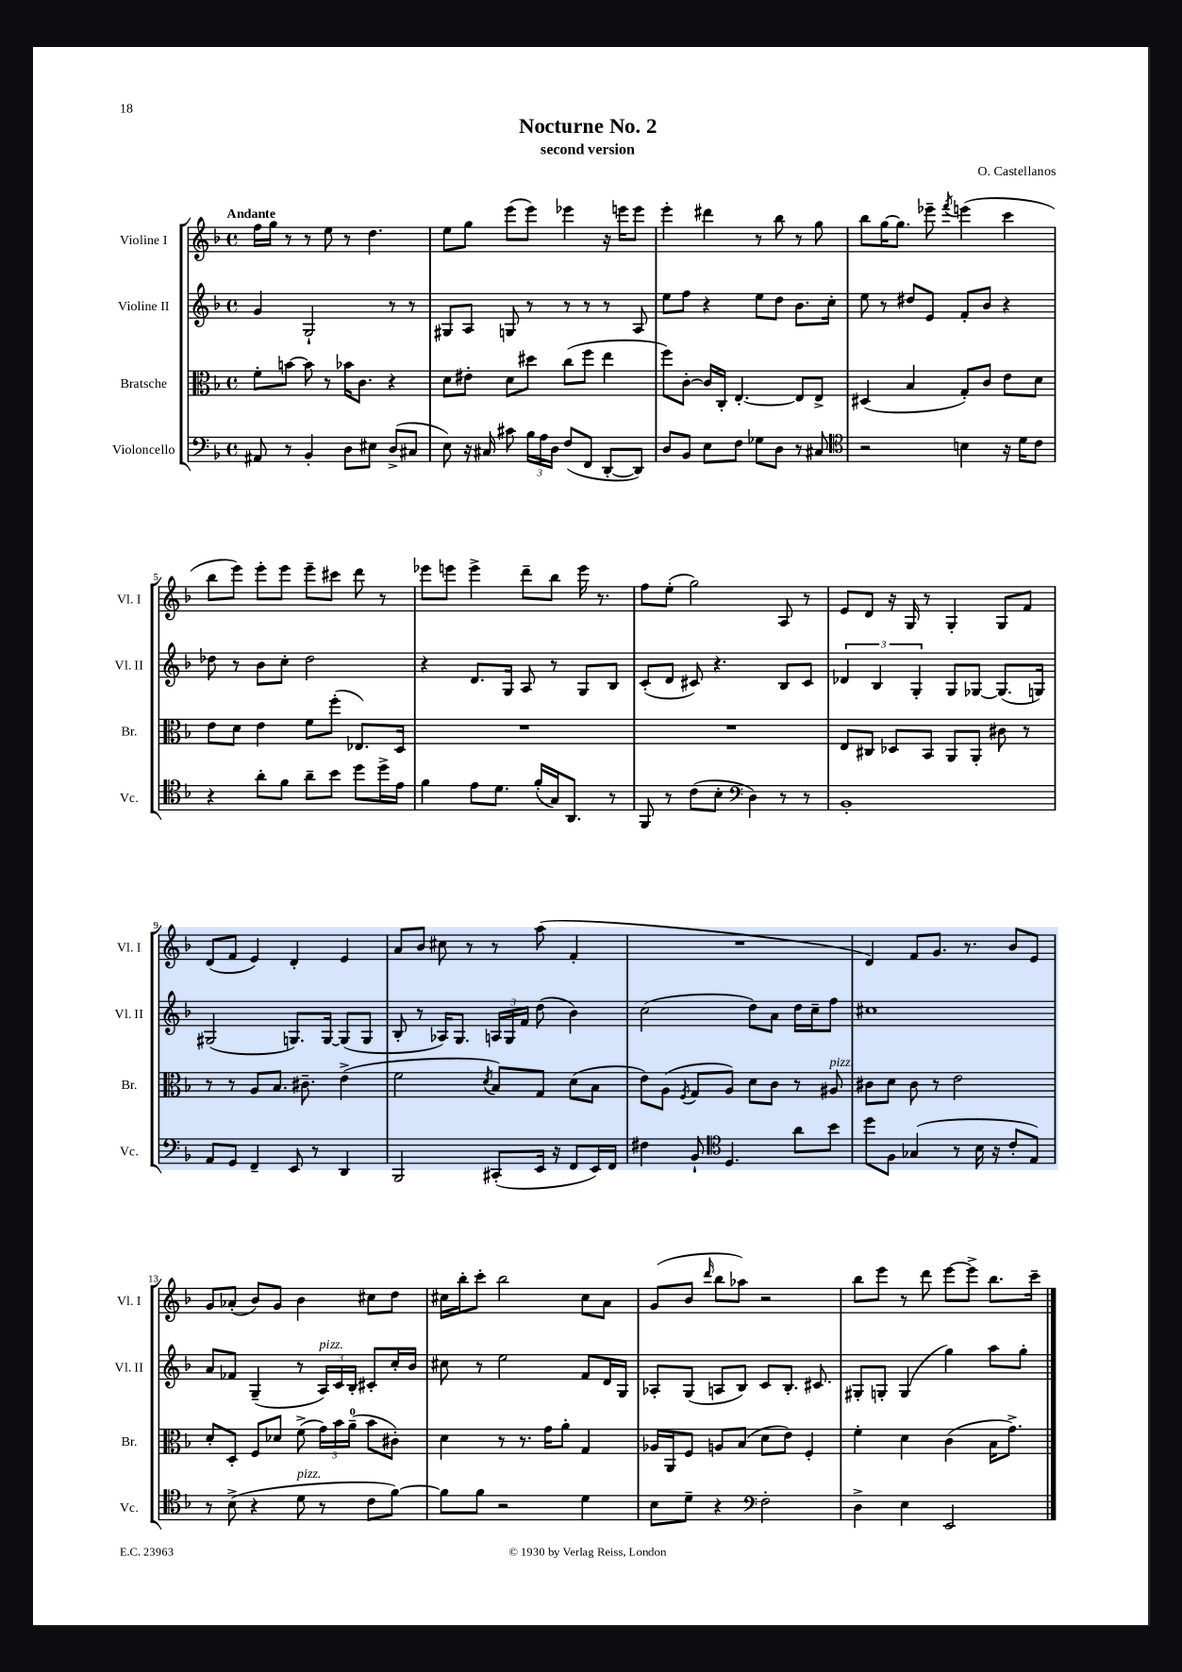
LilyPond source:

\header { title = "Nocturne No. 2" composer = "O. Castellanos" subtitle = "second version" }
<<
\new StaffGroup <<
\new Staff = "s0" \with { instrumentName = "Violine I" shortInstrumentName = "Vl. I" } {
    \clef treble \key f \major \defaultTimeSignature \time 4/4 \tempo "Andante"
    \autoBeamOff f''16[ g''16] r8 r8 e''8 r8 d''4. |
    e''8[ g''8] e'''8[( e'''8]) ees'''4 r16 e'''16[ e'''8] |
    e'''4-. dis'''4 r8 bes''8 r8 g''8 |
    bes''8[ g''16~ g''8.] ees'''8-- \acciaccatura { f'''8 } e'''4( c'''4 |
    bes''8[ e'''8]) e'''8[-. e'''8] e'''8[-- cis'''8] d'''8 r8 |
    ees'''8[ e'''8] e'''4-> d'''8[-- bes''8] e'''16 r8. |
    f''8[ e''8]-.( g''2) a8 r8 |
    e'8[ d'8] r16 g16 r8 g4-. g8[ f'8] |
    d'8[( f'8] e'4) d'4-. e'4 |
    a'8[ bes'8] cis''8 r8 r8 a''8( f'4-. |
    R1 |
    d'4) f'8[ g'8.] r8. bes'8[ e'8] |
    g'8[ aes'8]-.( bes'8[) g'8] bes'4 cis''8[ d''8] |
    cis''16[ bes''16-. c'''8]-. bes''2 cis''8[ a'8] |
    g'8[( bes'8] \grace { d'''16 } bes''8[ aes''8]) r2 |
    bes''8[ e'''8] r8 d'''8 e'''8[~ e'''8]-> bes''8.[ c'''16]-- \bar "|." |
}
\new Staff = "s1" \with { instrumentName = "Violine II" shortInstrumentName = "Vl. II" } {
    \clef treble \key f \major \defaultTimeSignature \time 4/4
    \autoBeamOff g'4 g2-! r8 r8 |
    gis8[ a8] g8 r8 r8 r8 r8 a8 |
    e''8[ f''8] r4 e''8[ d''8] bes'8.[ c''16]-. |
    e''8 r8 dis''8[ e'8] f'8[-. bes'8] r4 |
    des''8 r8 bes'8[ c''8]-. des''2 |
    r4 d'8.[ g16] a8 r8 g8[ bes8] |
    c'8[-.( d'8] cis'8) r4. bes8[ cis'8] |
    \tuplet 3/2 { des'4 bes4 g4-. } g8[ ges8]~ ges8.[( g16]) |
    gis2( g8.[) g16]~ g8[( g8] |
    bes8-. r8 aes16[) g8.] \tuplet 3/2 { a16[ g16 f'16] } d''8( bes'4) |
    c''2( d''8[) a'8] d''16[ c''16-- f''8] |
    cis''1 |
    a'8[ fes'8] g4--( r8 \tuplet 3/2 { a16[^\markup { \italic "pizz." }) c'16 bes16]-. } cis'8[-. c''16-. bes'16] |
    cis''8 r8 e''2 f'8[ d'16 g16] |
    aes8[-. g8]( a8[ bes8]) c'8[ bes8.]-. cis'8. |
    gis8[-. g8]-. g4( g''4) a''8[ g''8]-. \bar "|." |
}
\new Staff = "s2" \with { instrumentName = "Bratsche" shortInstrumentName = "Br." } {
    \clef alto \key f \major \defaultTimeSignature \time 4/4
    \autoBeamOff f'8[-. b'8]~ b'8 r8 bes'16[ c'8.] r4 |
    d'8[ eis'8]-. d'8[ dis''8] c''8[( f''8] e''4 |
    f''8[) c'8]~-. c'16[ c16]-. e4.~-. e8[ e8]-> |
    dis4( bes4 g8[-.) c'8] e'8[ d'8] |
    e'8[ d'8] e'4 f'8[ f''8]-.( ees8.[) d16] |
    R1 |
    R1 |
    e8[ cis8] des8[ bes,8] a,8[ a,8]-. cis'8 r8 |
    r8 r8 a8[ bes8.] cis'8.-- e'4->( |
    f'2 \acciaccatura { d'8 } bes8[) g8] d'8[( bes8] |
    e'8[) a8]( \acciaccatura { f8 } g8[ a8]) d'8[ c'8] r8 ais8^\markup { \italic "pizz." } |
    cis'8[ d'8] cis'8 r8 e'2 |
    d'8[-. d8]-. f8[ des'8] f'8->( \tuplet 3/2 { g'16[) bes'16 a'16]-0--( } bes'8[ cis'8]-.) |
    d'4 r8 r8. g'16[ a'8]-. g4 |
    aes16[ a,16 f8] a8[ bes8]( d'8[ e'8]) f4-. |
    f'4-. d'4 c'4( bes16[ g'8.]->) \bar "|." |
}
\new Staff = "s3" \with { instrumentName = "Violoncello" shortInstrumentName = "Vc." } {
    \clef bass \key f \major \defaultTimeSignature \time 4/4
    \autoBeamOff ais,8 r8 bes,4-. d8[ eis8] d8[->( cis8] |
    e8) r16 cis16 cis'8 \tuplet 3/2 { bes16[ a16 d16] } f8[( f,8] d,8[~-. d,8]) |
    d8[ bes,8] e8[ f8] ges8[ d8] r8 cis8 |
    \clef tenor r2 b4 r16 d'16[ c'8] |
    r4 a'8[-. f'8] a'8[-- bes'8] d''8[ d''16-> e'16] |
    f'4 e'8[ d'8.] f'16[-.( g16) a,8.] r8 |
    f,8 r8 c'8[( bes8]-. \clef bass d4) r8 r8 |
    bes,1-. |
    a,8[ g,8] f,4-- e,8 r8 d,4 |
    bes,,2 cis,8[-.( e,16] r16 f,8[ e,16) f,16] |
    fis4 bes,8-! \clef tenor d4. a'8[ bes'8] |
    d''8[ f8] ges4( r8 bes16 r16 c'8[-. e8]) |
    r8 bes8->( r4 d'8^\markup { \italic "pizz." } r8 c'8[ f'8]~) |
    f'8[ f'8] r2 d'4 |
    bes8[ d'8]-- r4 \clef bass f2-. |
    d4-> e4 e,2 \bar "|." |
}
>>
>>
